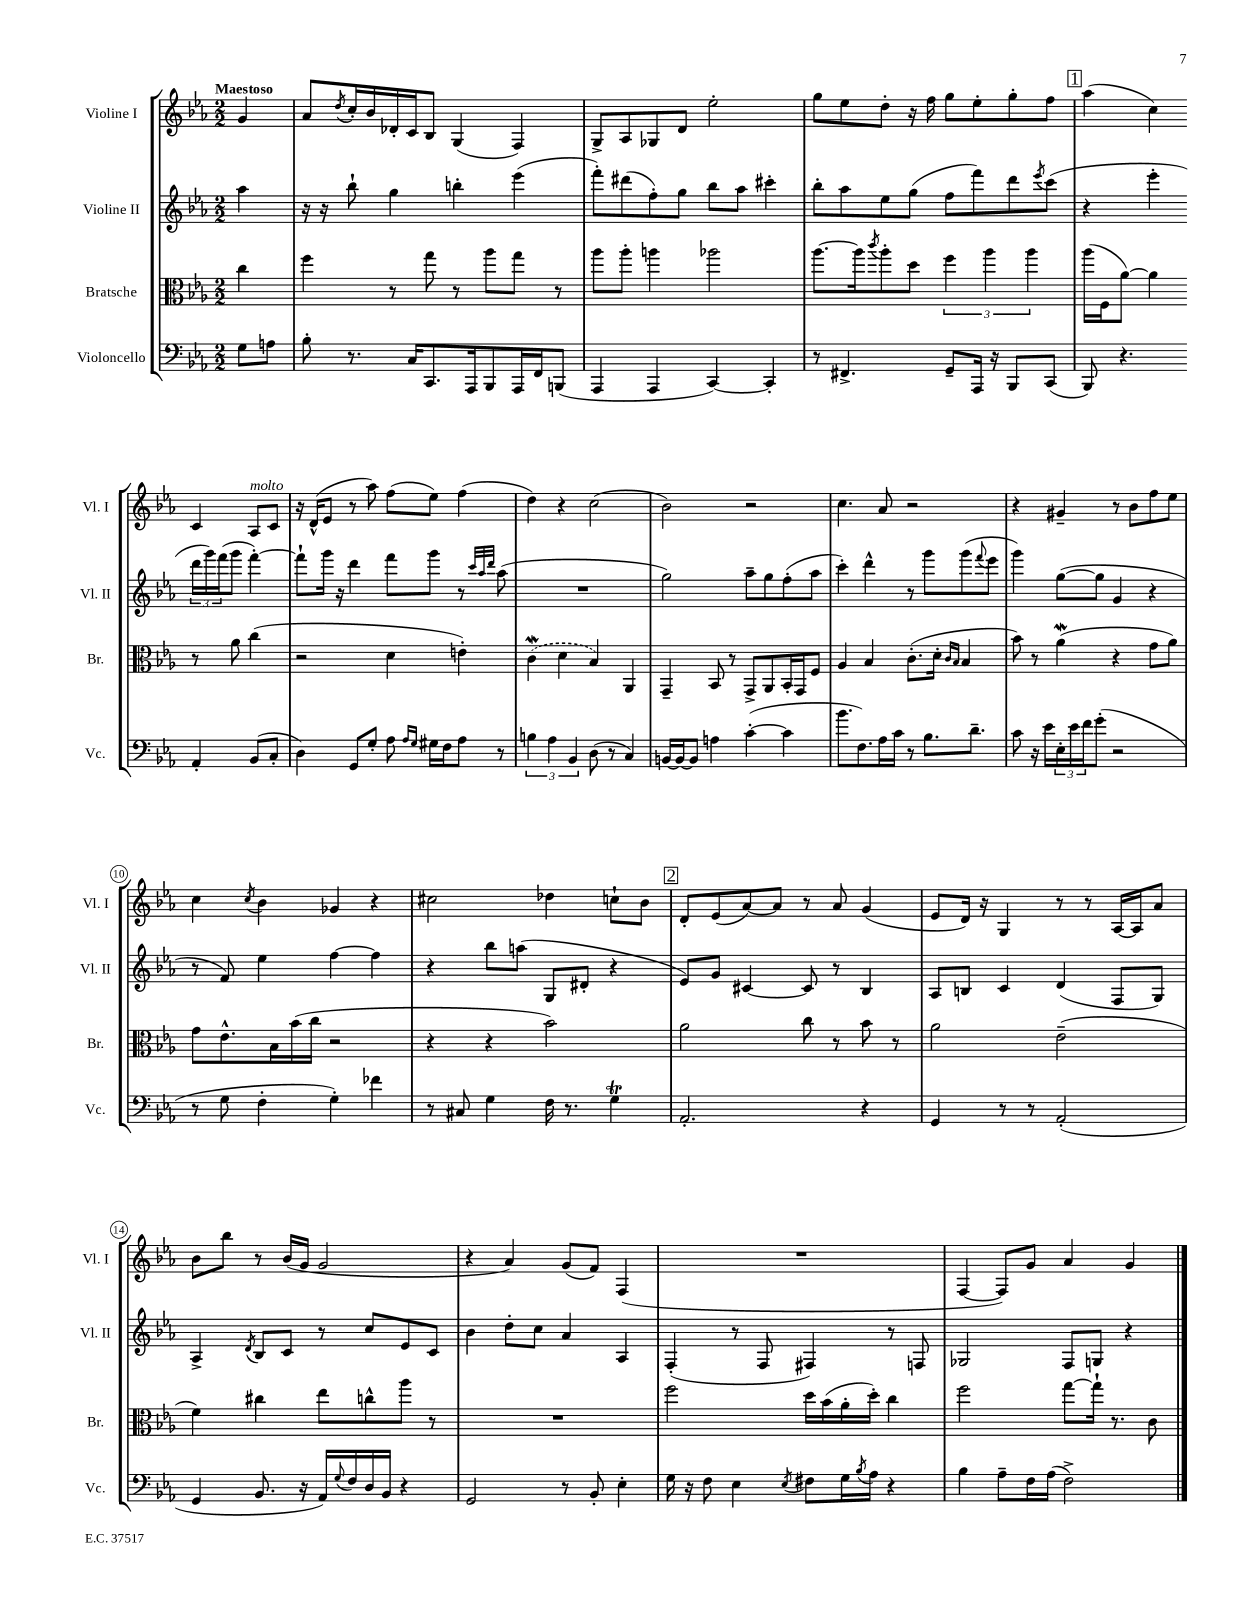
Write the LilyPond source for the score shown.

<<
\new StaffGroup <<
\new Staff = "s0" \with { instrumentName = "Violine I" shortInstrumentName = "Vl. I" } {
    \clef treble \key ees \major \numericTimeSignature \time 2/2 \partial 4 \tempo "Maestoso"
    g'4 |
    aes'8 \acciaccatura { d''8 } c''16-. bes'16 des'16-. c'16 bes8 g4( f4) |
    g8-> aes8 ges8 d'8 ees''2-. |
    g''8 ees''8 d''8-. r16 f''16 g''8 ees''8-. g''8-. f''8 |
    \mark \markup { \box "1" } aes''4( c''4) c'4 aes8^\markup { \italic "molto" } c'8 |
    r16 d'16-^( ees'8 r8 aes''8) f''8( ees''8) f''4( |
    d''4) r4 c''2( |
    bes'2) r2 |
    c''4. aes'8 r2 |
    r4 gis'4-- r8 bes'8 f''8 ees''8 |
    c''4 \acciaccatura { c''8 } bes'4 ges'4 r4 |
    cis''2 des''4 c''8-! bes'8 |
    \mark \markup { \box "2" } d'8-. ees'8( aes'8~) aes'8 r8 aes'8 g'4( |
    ees'8 d'16) r16 g4 r8 r8 aes16~ aes16 aes'8 |
    bes'8 bes''8 r8 bes'16( g'16 g'2 |
    r4 aes'4) g'8( f'8) f4( |
    R1 |
    f4~ f8) g'8 aes'4 g'4 \bar "|." |
}
\new Staff = "s1" \with { instrumentName = "Violine II" shortInstrumentName = "Vl. II" } {
    \clef treble \key ees \major \numericTimeSignature \time 2/2 \partial 4
    aes''4 |
    r16 r16 bes''8-! g''4 b''4-. ees'''4( |
    f'''8-.) dis'''8( f''8-.) g''8 bes''8 aes''8 cis'''4-. |
    bes''8-. aes''8 ees''8 g''8( f''8 f'''8) d'''8 \acciaccatura { ees'''8 } c'''8( |
    \mark \markup { \box "1" } r4 ees'''4-. \tuplet 3/2 { d'''16 g'''16) f'''16( } g'''8 f'''4~-.) |
    f'''8-! g'''16 r16 d'''4 f'''8 g'''8 r8 \grace { c'''32 aes''32 d'''32 } aes''8( |
    R1 |
    g''2) aes''8-- g''8 f''8-.( aes''8 |
    c'''4-.) d'''4-^ r8 g'''8 g'''8( \appoggiatura { f'''8 } ees'''8 |
    g'''4) g''8~( g''8 g'4 r4 |
    r8 f'8) ees''4 f''4~ f''4 |
    r4 bes''8 a''8( g8 dis'8-. r4 |
    \mark \markup { \box "2" } ees'8) g'8 cis'4~ cis'8 r8 bes4 |
    aes8 b8 c'4 d'4( f8 g8) |
    aes4-> \acciaccatura { d'8 } bes8 c'8 r8 c''8 ees'8 c'8 |
    bes'4 d''8-. c''8 aes'4 aes4 |
    f4-.( r8 f8 fis4) r8 f8 |
    ges2 f8 g8 r4 \bar "|." |
}
\new Staff = "s2" \with { instrumentName = "Bratsche" shortInstrumentName = "Br." } {
    \clef alto \key ees \major \numericTimeSignature \time 2/2 \partial 4
    c''4 |
    f''4 r8 g''8 r8 aes''8 g''8 r8 |
    aes''8 aes''8-. a''4 aes''2 |
    aes''8.~ aes''16 \acciaccatura { c'''8 } aes''8-. d''8 \tuplet 3/2 { f''4 aes''4 aes''4 } |
    \mark \markup { \box "1" } aes''16( f16 aes'8~) aes'4 r8 aes'8 c''4( |
    r2 d'4 e'4-.) |
    \once \slurDashed c'4\mordent( d'4 bes4) aes,4 |
    g,4-- bes,8 r8 g,8-> aes,8 bes,16-. g,16 f8 |
    aes4 bes4 c'8.-.( d'16-. \grace { c'16 bes16 } bes4 |
    bes'8) r8 aes'4\mordent( r4 g'8 aes'8) |
    g'8 ees'8.-^ bes16 bes'16( c''16 r2 |
    r4 r4 bes'2) |
    \mark \markup { \box "2" } aes'2 c''8 r8 bes'8 r8 |
    aes'2 ees'2--( |
    f'4) cis''4 ees''8 c''8-^ aes''8 r8 |
    R1 |
    f''2 d''16 bes'16( aes'16-. d''16-.) c''4 |
    f''2 g''8~ g''16-! r8. c'8 \bar "|." |
}
\new Staff = "s3" \with { instrumentName = "Violoncello" shortInstrumentName = "Vc." } {
    \clef bass \key ees \major \numericTimeSignature \time 2/2 \partial 4
    g8 a8 |
    bes8-. r8. c16 c,8. aes,,16 bes,,8 aes,,16 f,16 b,,8( |
    aes,,4 aes,,4 c,4~) c,4-. |
    r8 fis,4.-> g,8-- aes,,16 r16 bes,,8 c,8( |
    \mark \markup { \box "1" } bes,,8) r4. aes,4-. bes,8( c8-. |
    d4) g,8 g8-. aes8 \grace { aes16 g16 } gis16 f16 aes8 r8 |
    \tuplet 3/2 { b4 aes4 bes,4 } d8( r8 c4) |
    b,16~ b,16~ b,8 a4 c'4~-.( c'4 |
    bes'8. f8.) aes16 c'16 r8 bes8. d'8.-- |
    c'8 r16 ees'16 \tuplet 3/2 { ees16-. ees'16 f'16 } g'8-.( r2 |
    r8 g8 f4-. g4-.) fes'4 |
    r8 cis8 g4 f16 r8. g4\trill |
    \mark \markup { \box "2" } aes,2.-. r4 |
    g,4 r8 r8 aes,2-.( |
    g,4 bes,8. r16 aes,16) \appoggiatura { g8 } f16 d16 bes,16 r4 |
    g,2 r8 bes,8-. ees4-. |
    g16 r16 f8 ees4 \acciaccatura { ees8 } fis8 g16 \acciaccatura { bes8 } aes16 r4 |
    bes4 aes8-- f16 aes16( f2->) \bar "|." |
}
>>
>>
\layout { \context { \Score \override BarNumber.stencil = #(make-stencil-circler 0.1 0.3 ly:text-interface::print) } }
